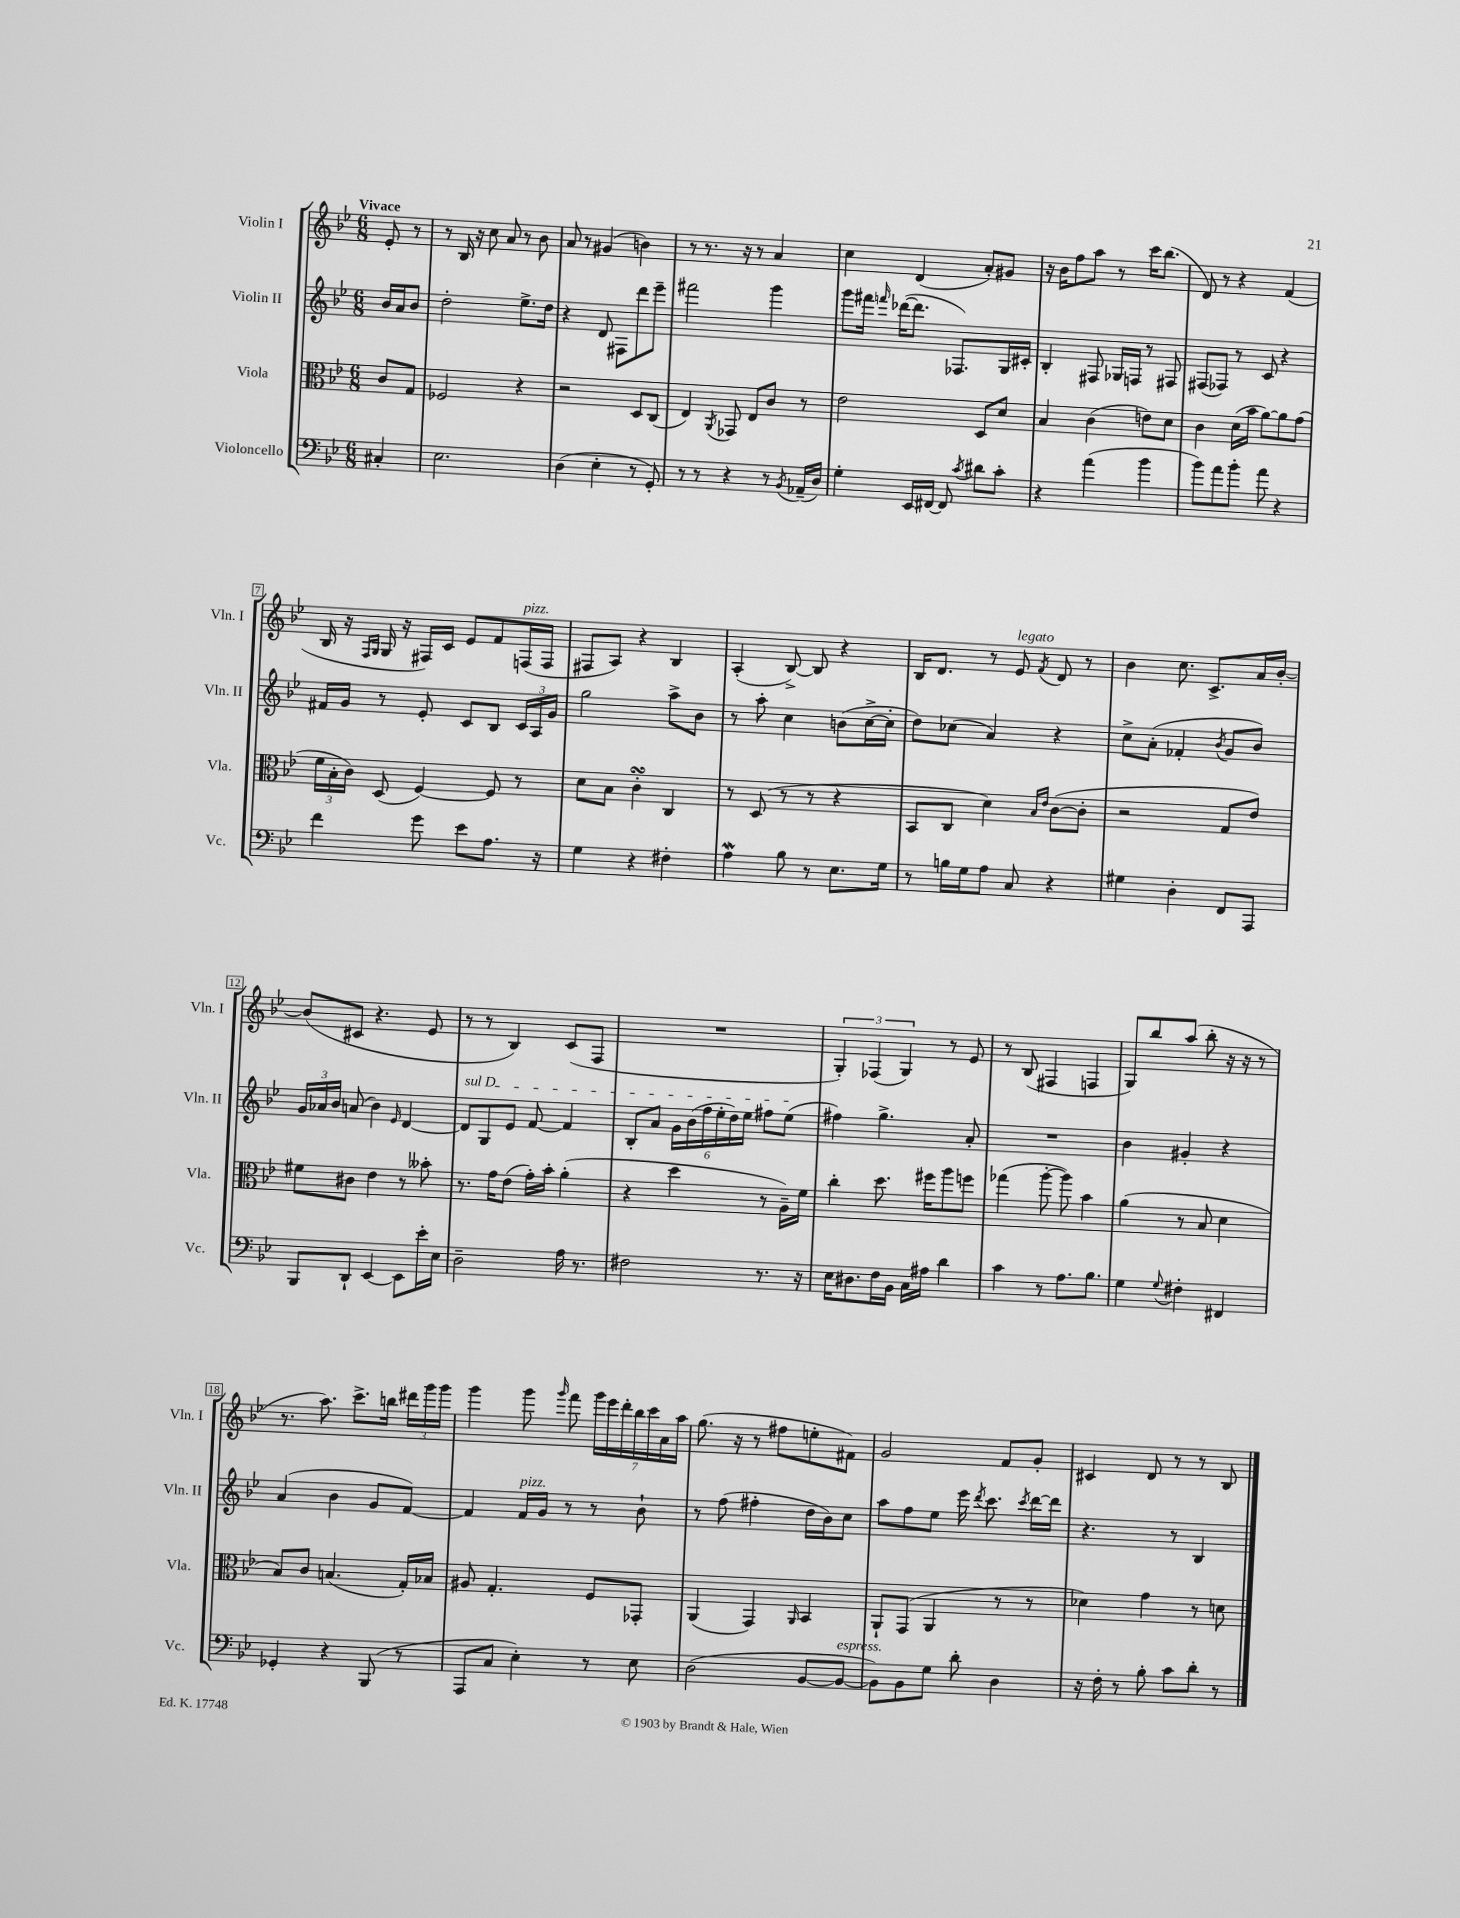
<<
\new StaffGroup <<
\new Staff = "s0" \with { instrumentName = "Violin I" shortInstrumentName = "Vln. I" } {
    \clef treble \key bes \major \numericTimeSignature \time 6/8 \partial 4 \tempo "Vivace"
    \autoBeamOff ees'8-. r8 |
    r8 bes16 r16 c''8 a'8 r8 bes'8 |
    a'8 r8 gis'4( b'4) |
    r8 r8. r16 r8 a'4 |
    c''4 d'4( a'8[-.) gis'8] |
    r16 bes'16[ f''8 a''8] r8 c'''16[ bes''8.]( |
    d'8) r8 r4 f'4( |
    bes16 r16 \grace { f16[ g16] } g16 r16 fis16[) c'16] ees'8[ f'8 f16^\markup { \italic "pizz." }( f16] |
    fis8[ a8]) r4 bes4 |
    a4-.( bes8~->) bes8 r4 |
    bes16[ d'8.] r8 ees'8^\markup { \italic "legato" } \acciaccatura { f'8 } d'8 r8 |
    bes'4 c''8. c'8.[-> a'16 bes'16]~-. |
    bes'8[( cis'8] r4. ees'8 |
    r8 r8 bes4) c'8[( f8] |
    R2. |
    \tuplet 3/2 { g4-.) fes4( g4) } r8 ees'8 |
    r8 bes8( fis4 f4 |
    g8[) bes''8 a''8]( bes''8-. r16 r16 r8 |
    r8. a''8.) c'''8.[-> b''16] \tuplet 3/2 { dis'''16[ g'''16 g'''16] } |
    g'''4 g'''8 \grace { g'''16 } f'''8 \tuplet 7/4 { g'''16[ ees'''16 d'''16-. bes''16 c'''16 a'16 a''16] } |
    g''8.( r16 r8 fis''8[ e''8-. fis'8]) |
    g'2 f'8[ g'8]-. |
    cis'4 d'8 r8 r8 bes8 \bar "|." |
}
\new Staff = "s1" \with { instrumentName = "Violin II" shortInstrumentName = "Vln. II" } {
    \clef treble \key bes \major \numericTimeSignature \time 6/8 \partial 4
    \autoBeamOff bes'16[ a'16 bes'8] |
    d''2-. ees''8.[-> d''16] |
    r4 d'8 fis8[ d'''8 ees'''8]-- |
    fis'''2 g'''4 |
    g'''8[ fis'''16] \grace { f'''16 } des'''16[~( des'''8.] fes8.[) g16 cis'16]-. |
    bes4-. fis8 ges16[ f16] r8 fis8 |
    fis8[( fes8]) r8 c'8 r4 |
    fis'16[ g'16] r8 ees'8-. c'8[ bes8] \tuplet 3/2 { c'16[ a16 g'16] } |
    g''2 a''8[-> bes'8] |
    r8 a''8-. c''4 b'8[( c''16~-> c''16]-. |
    d''8[) ces''8]( a'4) r4 |
    c''8[-> a'8]-.( fes'4-. \acciaccatura { bes'8 } g'8[ bes'8]) |
    \tuplet 3/2 { g'16[ aes'16 bes'16] } a'8( bes'4) \grace { ees'16 } d'4~ |
    \once \override TextSpanner.bound-details.left.text = \markup { \italic "sul D" } d'8[\startTextSpan g8 ees'8] f'8~ f'4 |
    bes8[-. a'8] \tuplet 6/4 { g'16[ bes'16( f''16 ees''16-. d''16) ees''16] } fis''8[ ees''8]\stopTextSpan( |
    fis''4) g''4.-> a'8-. |
    R2. |
    bes'4 gis'4-. r4 |
    a'4( bes'4 g'8[ f'8]~) |
    f'4 f'16[^\markup { \italic "pizz." } g'16] r8 r8 bes'8-! |
    r8 f''8( fis''4-. d''16[ bes'16) c''8] |
    a''8[ f''8 ees''8] ees'''16 \acciaccatura { d'''8 } c'''8. \acciaccatura { c'''8 } d'''16[~ d'''16] |
    r4. r8 bes4 \bar "|." |
}
\new Staff = "s2" \with { instrumentName = "Viola" shortInstrumentName = "Vla." } {
    \clef alto \key bes \major \numericTimeSignature \time 6/8 \partial 4
    \autoBeamOff c'8[ g8] |
    fes2 r4 |
    r2 d8[ c8]( |
    ees4) \acciaccatura { a,8 } ges,8 ees8[ c'8] r8 |
    ees'2 d8[ d'8] |
    bes4 c'4( e'8[) d'8] |
    c'4 d'16[( bes'16] a'8[~) a'8 g'8]( |
    \tuplet 3/2 { f'16[ bes16-. c'16]) } d8( f4~) f8 r8 |
    d'8[ bes8] c'4-.\turn c4 |
    r8 d8( r8 r8 r4 |
    bes,8[ c8] d'4) \grace { bes16[ ees'16] } c'8[~( c'8]-. |
    r2 g8[ ees'8]) |
    fis'8[ cis'8] ees'4 r8 beses'8-. |
    r8. g'16[ ees'8]( g'16[-.) bes'16]-. a'4-.( |
    r4 d''4 r8 a16[--) f'16] |
    c''4-. d''8. fis''16[ a''8 f''8] |
    ges''4( a''8~-. a''8) bes'4 |
    a'4( r8 bes8 d'4 |
    bes8[) c'8] b4.( g16[-.) bes16] |
    ais8 g4.-. f8[ ges,8]-. |
    a,4( g,4) \grace { a,16 } bes,4 |
    a,8[-! g,8]( a,4 r8 r8 |
    des'4) g'4 r8 d'8 \bar "|." |
}
\new Staff = "s3" \with { instrumentName = "Violoncello" shortInstrumentName = "Vc." } {
    \clef bass \key bes \major \numericTimeSignature \time 6/8 \partial 4
    \autoBeamOff cis4-. |
    ees2. |
    d4( ees4-. r8 g,8-.) |
    r8 r8 r4 r8 \acciaccatura { bes,8 } aes,16[--( d16]) |
    g4-. ees,16[ fis,16]~ fis,8 \acciaccatura { c'8 } dis'8[ c'8]-. |
    r4 a'4( bes'4 |
    bes'8[) a'8 bes'8]-. a'8 r4 |
    f'4 g'8 ees'8[ a8.] r16 |
    g4 r4 fis4-. |
    a4\mordent bes8 r8 ees8.[ g16] |
    r8 b16[ g16 a8] c8 r4 |
    gis4 d4-. f,8[ a,,8] |
    bes,,8[ d,8]-! ees,4~ ees,8[ ees'16-. ees16] |
    d2-- a16 r8. |
    fis2 r8. r16 |
    ees16[ dis8. f16 bes,16] c16[ ais16] d'4 |
    c'4 r8 a8.[ bes8.] |
    g4 \appoggiatura { g8 } fis4-. fis,4 |
    ges,4-. r4 bes,,8( r8 |
    a,,8[ c8] ees4-.) r8 ees8 |
    d2( bes,8[~ bes,8]~^\markup { \italic "espress." } |
    bes,8[) bes,8 g8] d'8-. d4 |
    r16 f16-. r8 bes8-. c'8[ d'8]-. r8 \bar "|." |
}
>>
>>
\layout { \context { \Score \override BarNumber.stencil = #(make-stencil-boxer 0.1 0.3 ly:text-interface::print) } }
